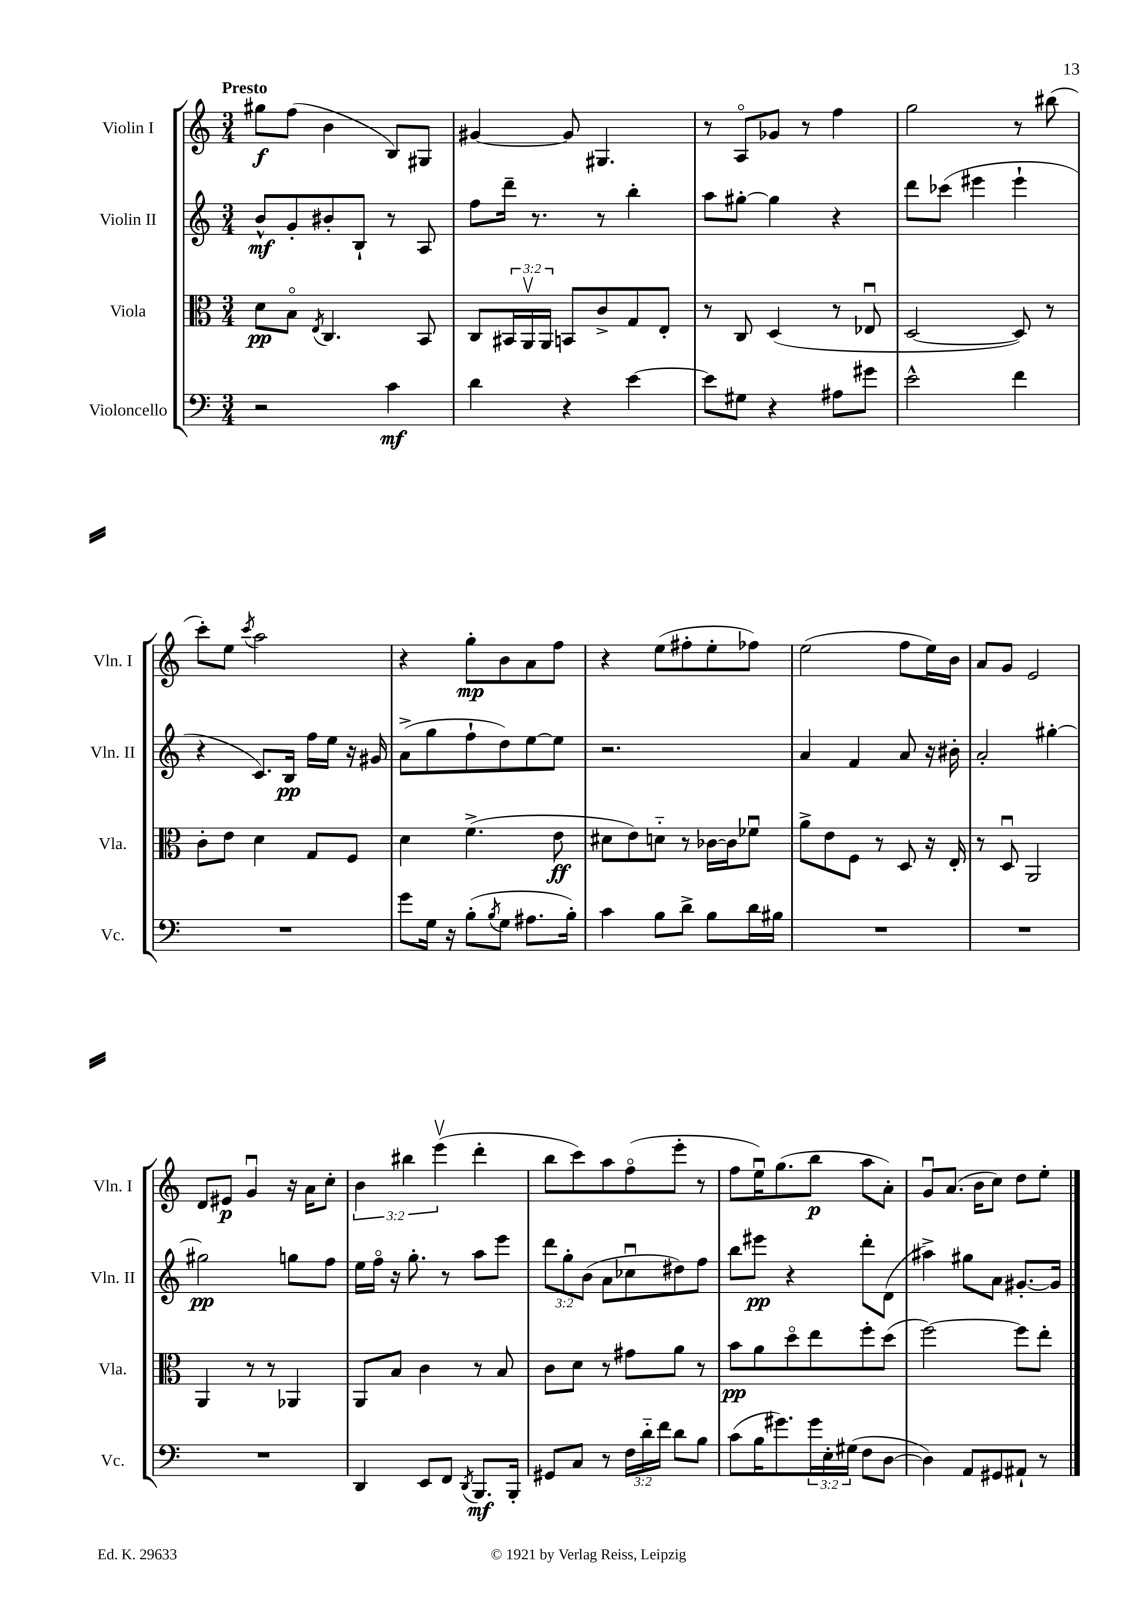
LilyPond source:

<<
\new StaffGroup <<
\new Staff = "s0" \with { instrumentName = "Violin I" shortInstrumentName = "Vln. I" } {
    \clef treble \key c \major \numericTimeSignature \time 3/4 \override Staff.TupletNumber.text = #tuplet-number::calc-fraction-text \tempo "Presto"
    gis''8\f f''8( b'4 b8) gis8 |
    gis'4~ gis'8 gis4. |
    r8 a8\flageolet ges'8 r8 f''4 |
    g''2 r8 bis''8( |
    c'''8-.) e''8 \acciaccatura { c'''8 } a''2 |
    r4 g''8-.\mp b'8 a'8 f''8 |
    r4 e''8( fis''8-. e''8-. fes''8) |
    e''2( f''8 e''16) b'16 |
    a'8 g'8 e'2 |
    d'8 eis'8\p g'4\downbow r16 a'16 c''8-. |
    \tuplet 3/2 { b'4 bis''4 e'''4\upbow( } d'''4-. |
    b''8 c'''8) a''8 f''8\flageolet( e'''8-. r8 |
    f''8 e''16\downbow) g''8.( b''8\p a''8 a'8-.) |
    g'8\downbow a'8.( b'16 c''8) d''8 e''8-. \bar "|." |
}
\new Staff = "s1" \with { instrumentName = "Violin II" shortInstrumentName = "Vln. II" } {
    \clef treble \key c \major \numericTimeSignature \time 3/4 \override Staff.TupletNumber.text = #tuplet-number::calc-fraction-text
    b'8-^\mf g'8-. bis'8-. b8-! r8 a8 |
    f''8 d'''16-- r8. r8 b''4-. |
    a''8 gis''8~-. gis''4 r4 |
    d'''8 ces'''8( eis'''4 eis'''4-! |
    r4 c'8.) b16\pp f''16 e''16 r16 gis'16 |
    a'8->( g''8 f''8-! d''8) e''8~ e''8 |
    r2. |
    a'4 f'4 a'8 r16 bis'16-. |
    a'2-. gis''4~-. |
    gis''2\pp g''8 f''8 |
    e''16 f''16\flageolet r16 g''8.-. r8 a''8 e'''8 |
    \tuplet 3/2 { d'''8 g''8-. b'8( } a'8 ces''8\downbow dis''8) f''8 |
    b''8 eis'''8\pp r4 d'''8-. d'8( |
    ais''4->) gis''8 a'8 gis'8.~-. gis'16 \bar "|." |
}
\new Staff = "s2" \with { instrumentName = "Viola" shortInstrumentName = "Vla." } {
    \clef alto \key c \major \numericTimeSignature \time 3/4 \override Staff.TupletNumber.text = #tuplet-number::calc-fraction-text
    d'8\pp b8\flageolet \acciaccatura { e8 } c4. b,8 |
    c8 \tuplet 3/2 { bis,16 a,16\upbow a,16 } b,8 c'8-> g8 e8-. |
    r8 c8 d4( r8 ees8\downbow |
    d2~ d8) r8 |
    c'8-. e'8 d'4 g8 f8 |
    d'4 f'4.->( e'8\ff |
    dis'8 e'8) d'8-_ r8 ces'16~ ces'16 fes'8\downbow |
    a'8-> e'8 f8 r8 d8 r16 e16-. |
    r8 d8\downbow a,2 |
    a,4 r8 r8 aes,4 |
    a,8 b8 c'4 r8 b8 |
    c'8 d'8 r8 gis'8 a'8 r8 |
    b'8\pp a'8 d''8\flageolet e''8 f''8-. d''8( |
    f''2~) f''8 e''8-. \bar "|." |
}
\new Staff = "s3" \with { instrumentName = "Violoncello" shortInstrumentName = "Vc." } {
    \clef bass \key c \major \numericTimeSignature \time 3/4 \override Staff.TupletNumber.text = #tuplet-number::calc-fraction-text
    r2 c'4\mf |
    d'4 r4 e'4~ |
    e'8 gis8 r4 ais8 gis'8 |
    e'2-^ f'4 |
    R2. |
    g'8 g16 r16 b8-.( \acciaccatura { b8 } g8 ais8. b16-.) |
    c'4 b8 d'8-> b8 d'16 bis16 |
    R2. |
    R2. |
    R2. |
    d,4 e,8 f,8 \acciaccatura { d,8 } b,,8.\mf b,,16-. |
    gis,8 c8 r8 \tuplet 3/2 { f16 d'16-_ f'16 } d'8 b8 |
    c'8( b16 gis'8.) \tuplet 3/2 { gis'16 e16-. gis16( } f8 d8~ |
    d4) a,8 gis,8 ais,8-! r8 \bar "|." |
}
>>
>>
\layout { \context { \Score \remove "Bar_number_engraver" } }
